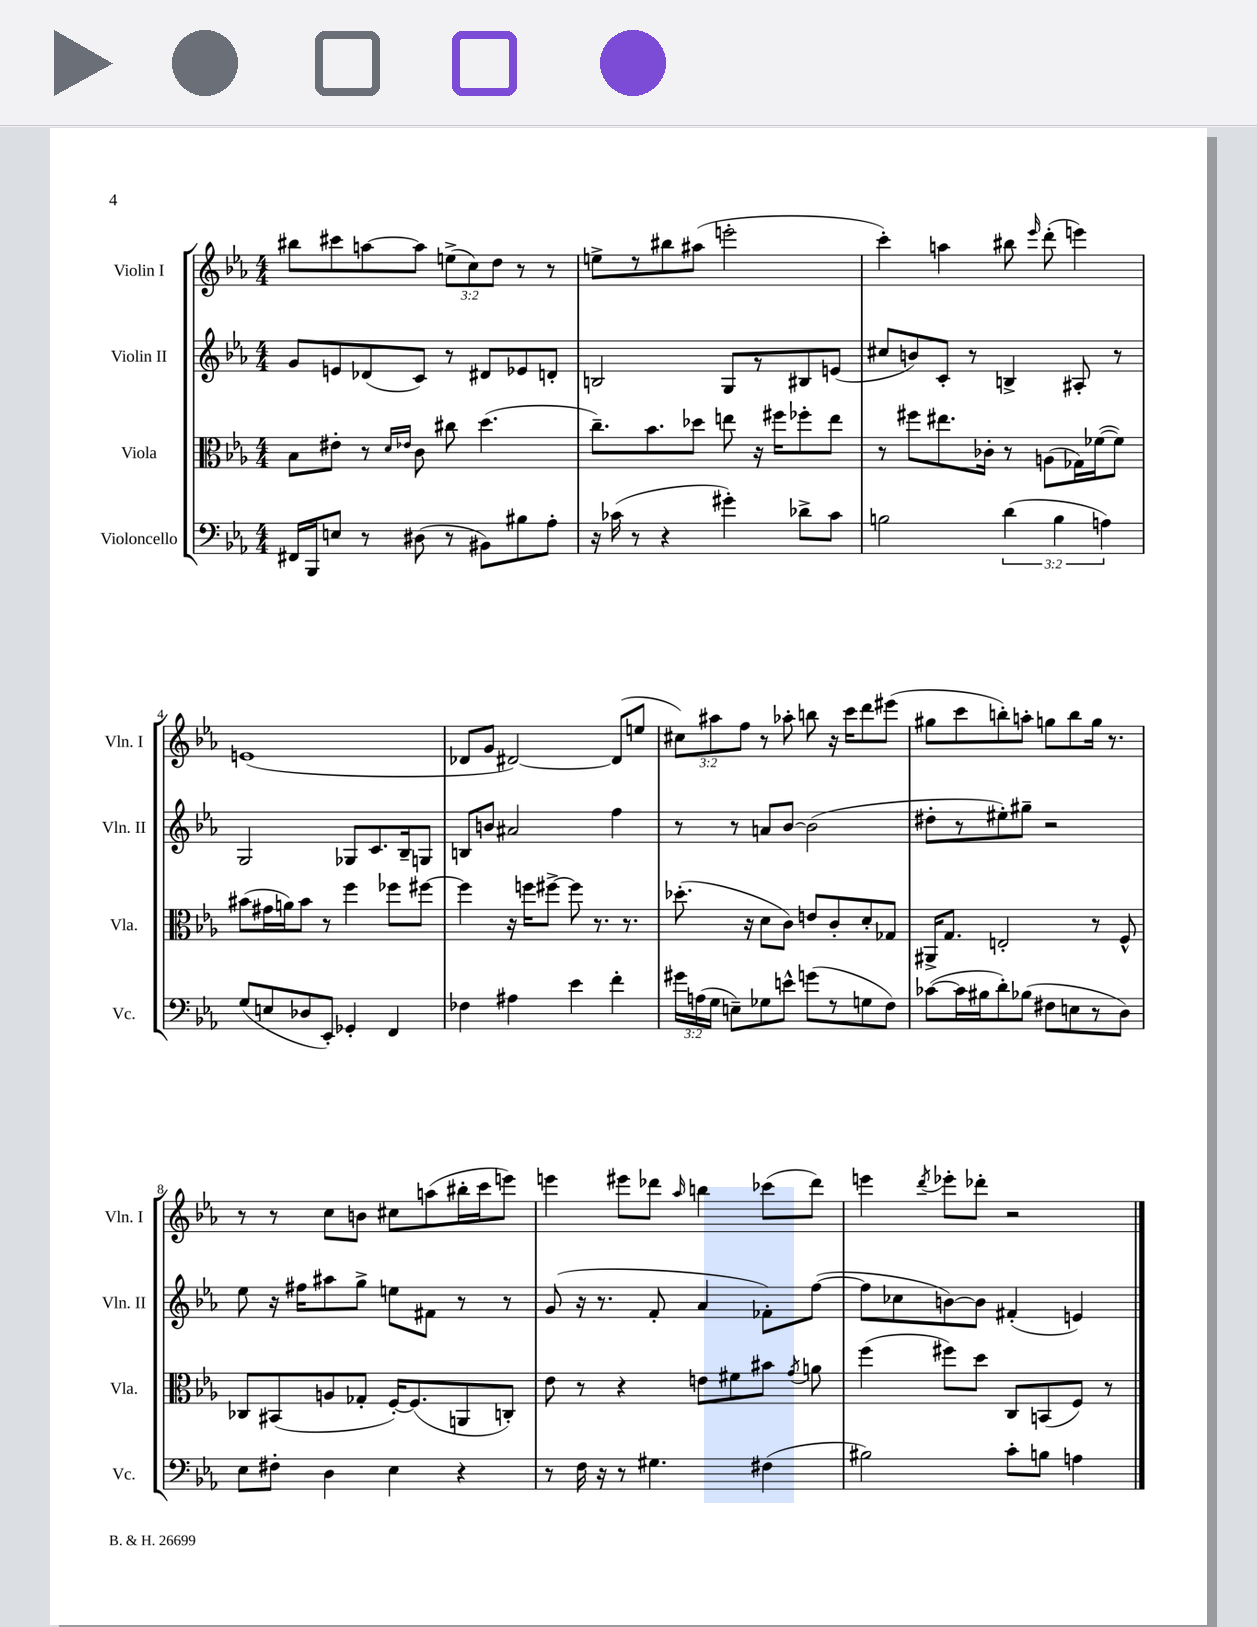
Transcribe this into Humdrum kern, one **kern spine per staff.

**kern	**kern	**kern	**kern
*part4	*part3	*part2	*part1
*staff4	*staff3	*staff2	*staff1
*I"Violoncello	*I"Viola	*I"Violin II	*I"Violin I
*I'Vc.	*I'Vla.	*I'Vln. II	*I'Vln. I
*clefF4	*clefC3	*clefG2	*clefG2
*k[b-e-a-]	*k[b-e-a-]	*k[b-e-a-]	*k[b-e-a-]
*M4/4	*M4/4	*M4/4	*M4/4
=1	=1	=1	=1
16FF#X/LL	8B-\L	8g/L	8bb#X\L
16BBB-/J	.	.	.
8En/J	8e#X'\J	8en/	8ccc#X\
8r	8r	(8d-X/	[8aan\
.	16qqd/LL	.	.
.	16qqe-X/JJ	.	.
(8D#X\	8c\	8c/J)	8aa\J]
8r	8cc#X\	8r	(12een^\L
.	.	.	12cc\)
8BB#X\L)	(4.dd\	8d#X/L	.
.	.	.	12dd\J
8B#X\	.	8e-X/	8r
8A-'\J	.	8dn'/J	8r
=2	=2	=2	=2
16r	8.cc~\L)	2Bn/	8een^\L
(16c-X\	.	.	.
8r	.	.	8r
.	8.b-\	.	.
4r	.	.	8bb#X\
.	8dd-X\J	.	(8aa#X\J
4g#X'\)	8een\	8G/L	2eeen'\
.	16r	8r	.
.	16ff#X\KL	.	.
8d-X^\L	8ff-X'\	8B#X/	.
8c-\J	8ee\J	(8en/J	.
=3	=3	=3	=3
2Bn\	8r	8cc#X/L	4ccc'\)
.	8ff#X\L	8bn/)	.
.	8.ee#X\	8c'/J	4aan\
.	.	8r	.
.	16c-X'\Jk	.	.
(6d\	8r	4Bn^/	8bb#X\
.	.	.	16qqeee-/
.	(8An\L	.	(8ddd'\
6B\	.	.	.
.	16G-X\L)	8A#X'/	4eeen\)
.	([16f-X\J	.	.
6An\)	.	.	.
.	8f-\J])	8r	.
!!LO:LB:g=z
=4	=4	=4	=4
(8G/L	(8b#X\L	2G/	(1en
8En/	16g#X\L	.	.
.	16an\J)	.	.
8D-X/	8b#\J	.	.
8EE-'/J)	8r	.	.
4GG-X'/	4ff\	8G-X/L	.
.	.	8.c/	.
4FF/	8ff-X\L	.	.
.	.	16B-~/k	.
.	[8ff#X\J	8Gn/J	.
=5	=5	=5	=5
4F-X\	4ff#\]	8Bn/L	8d-X/L
.	.	8bn/J	8g/J
4A#X\	16r	2a#X/	[2d#X/)
.	16ffn\KL	.	.
.	[8ff#X^\J	.	.
4e-\	8ff#\]	.	.
.	8.r	.	.
4f'\	.	4ff\	(8d#/L]
.	8.r	.	.
.	.	.	8een/J
=6	=6	=6	=6
24g#X\LL	(8.dd-X'\	8r	12cc#X\L)
(24An\	.	.	.
24G\JJ	.	.	12aa#X\
8En~\L)	.	8r	.
.	.	.	12ff\J
.	16r	.	.
8G-X\	8d\L	8an/L	8r
8en^^\J	8c\J)	[8b-/J	8aa-X'\
(8gn\L	8en/L	(2b-\]	8bbn\
8r	8c'/	.	16r
.	.	.	16ccc\KL
8Gn\	8d'/	.	8ddd\
8F\J)	8G-X/J	.	(8eee#X\J
=7	=7	=7	=7
([8c-X\L	16AA#X^/KL	8dd#X'\L	8gg#X\L
.	8.G/J	.	.
16c-\L]	.	8r	8ccc\
16B#X\J	.	.	.
8d'\)	2En'/	8ee#X'\)	8bbn'\)
(8B-X\J	.	8gg#X~\J	8aan'\J
8F#X\L	.	2r	8ggn\L
8En\	.	.	8bb\
8r	8r	.	16gg\Jk
.	.	.	8.r
8D\J)	8F^^/	.	.
!!LO:LB:g=z
=8	=8	=8	=8
8E-\L	8C-X/L	8ee-\	8r
8F#X'\J	(8BB#X/	16r	8r
.	.	16ff#X\KL	.
4D\	8An/	8aa#X\	8cc\L
.	8G-X'/J	8gg^\J	8bn\J
4E-\	[16F'/KL)	8een\L	8cc#X\L
.	(8.F/]	.	.
.	.	8f#X\J	(8aan\
4r	8AAn/	8r	16bb#X'\L
.	.	.	16ccc\J
.	8Cn'/J)	8r	8eeen\J)
=9	=9	=9	=9
8r	8e-\	(8g/	4eeen\
16F\	8r	16r	.
16r	.	8.r	.
8r	4r	.	8eee#X\L
4.G#X\	.	8f'/	8ddd-X\J
.	.	.	16qqaa-/
.	8en\L	4a-/	4bbn\
.	8f#X\	.	.
(4F#X\	8b#X\J	8f-X'\L)	(8ccc-X\L
.	8qg/	.	.
.	8an\	([8ff\J	8ddd-\J)
=10	=10	=10	=10
2B#X\)	(4ff\	8ff\L]	4eeen\
.	.	8cc-X\	.
.	.	.	8qddd/
.	8ff#X\L)	[8bn\)	8eee-X'\L
.	8dd\J	8b\J]	8ddd-X'\J
8c'\L	8C/L	(4f#X'/	2r
8Bn\J	(8BBn/	.	.
4An\	8F/J)	4en/)	.
.	8r	.	.
==	==	==	==
*-	*-	*-	*-
